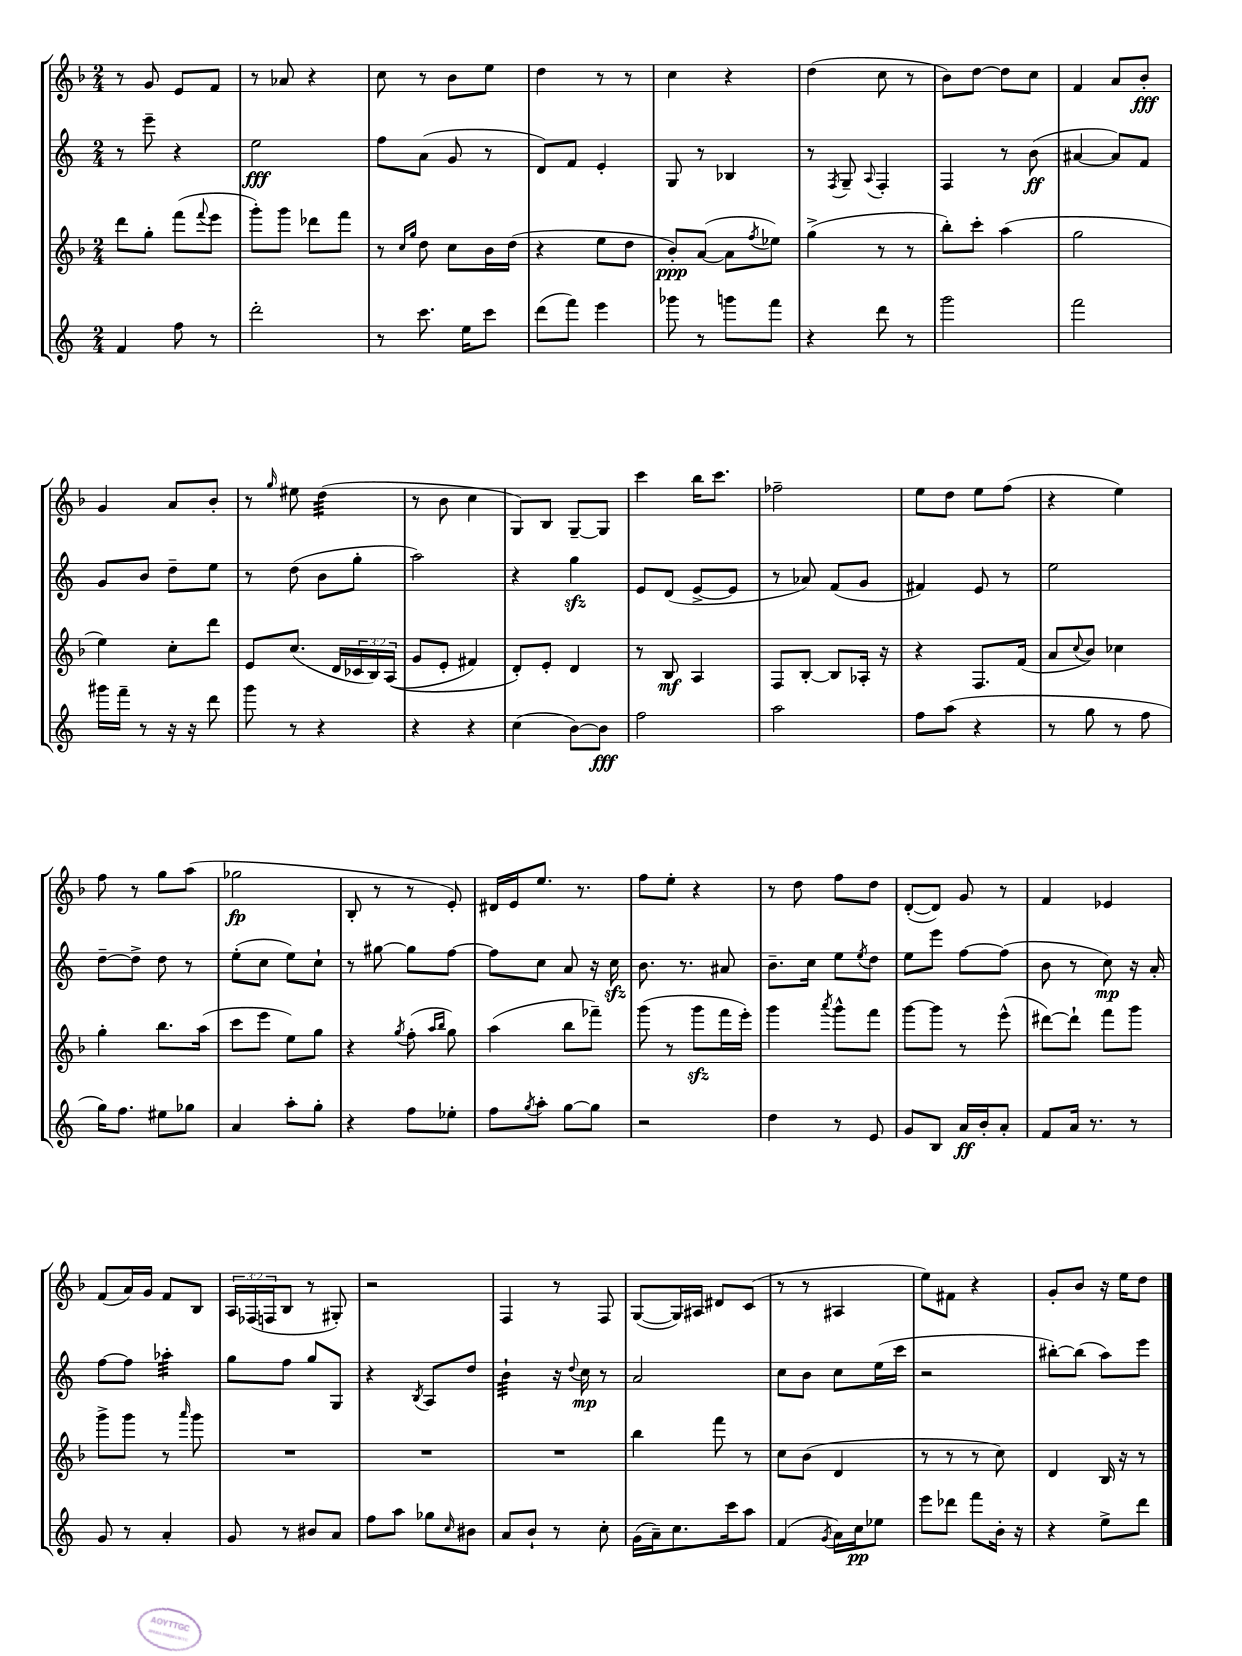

**kern	**kern	**kern	**kern
*staff4	*staff3	*staff2	*staff1
*clefG2	*clefG2	*clefG2	*clefG2
*k[]	*k[b-]	*k[]	*k[b-]
*M2/4	*M2/4	*M2/4	*M2/4
4f	8ddd	8r	8r
.	8gg'	8eee~	8g
8ff	(8fff	4r	8e
.	8qqfff	.	.
8r	8eee	.	8f
=	=	=	=
2ddd'	8ggg')	2ee	8r
.	8ggg	.	8a-
.	8ddd-	.	4r
.	8fff	.	.
=	=	=	=
8r	8r	8ff	8cc
.	16qqcc	.	.
.	16qqgg	.	.
8.ccc	8dd	(8a	8r
.	8cc	8g	8b-
16ee	.	.	.
8ccc	16b-	8r	8ee
.	(16dd	.	.
=	=	=	=
(8ddd	4r	8d)	4dd
8fff)	.	8f	.
4eee	8ee	4e'	8r
.	8dd	.	8r
=	=	=	=
8ggg-	8b-')	8G	4cc
8r	([8a	8r	.
8ggg	8a]	4B-	4r
.	8qff	.	.
8fff	8ee-)	.	.
=	=	=	=
4r	(4gg^	8r	(4dd
.	.	8qF	.
.	.	8G~	.
.	.	8qqA	.
8ddd	8r	4F'	8cc
8r	8r	.	8r
=	=	=	=
2ggg	8bb-')	4F	8b-)
.	8ccc'	.	[8dd
.	(4aa	8r	8dd]
.	.	(8b	8cc
=	=	=	=
2fff	2gg	[4a#	4f
.	.	8a#])	8a
.	.	8f	8b-'
=	=	=	=
16ggg#	4ee)	8g	4g
16fff~	.	.	.
8r	.	8b	.
16r	8cc'	8dd~	8a
16r	.	.	.
8ddd	8ddd	8ee	8b-'
=	=	=	=
8ggg	8e	8r	8r
.	.	.	16qqgg
8r	(8.cc	(8dd	8ee#
4r	.	8b	(4dd
.	16d	.	.
.	24c-	8gg'	.
.	24B-)	.	.
.	&((24A	.	.
=	=	=	=
4r	8g	2aa)	8r
.	8e'	.	8b-
4r	4f#)	.	4cc
=	=	=	=
(4cc	8d'&)	4r	8G)
.	8e'	.	8B-
[8b)	4d	4gg	[8G~
8b]	.	.	8G]
=	=	=	=
2ff	8r	8e	4ccc
.	8B-	(8d	.
.	4A	[8e^	16bb-
.	.	.	8.ccc
.	.	8e]	.
=	=	=	=
2aa	8F	8r	2ff-~
.	[8B-'	8a-)	.
.	8B-]	(8f	.
.	16A-'	8g	.
.	16r	.	.
=	=	=	=
8ff	4r	4f#)	8ee
(8aa	.	.	8dd
4r	8.F	8e	8ee
.	.	8r	(8ff
.	(16f	.	.
=	=	=	=
8r	8a	2ee	4r
.	8qqcc	.	.
8gg	8b-)	.	.
8r	4cc-	.	4ee)
8ff	.	.	.
=	=	=	=
16gg)	4gg'	[8dd~	8ff
8.ff	.	.	.
.	.	8dd^]	8r
8ee#	8.bb-	8dd	8gg
8gg-	.	8r	(8aa
.	(16aa	.	.
=	=	=	=
4a	8ccc	(8ee'	2gg-
.	8eee	8cc	.
8aa'	8ee)	8ee)	.
8gg'	8gg	8cc`	.
=	=	=	=
4r	4r	8r	8B-'
.	.	[8gg#	8r
.	8qgg	.	.
8ff	(8ff'	8gg#]	8r
.	16qqaa	.	.
.	16qqbb-	.	.
8ee-'	8gg)	[8ff	8e')
=	=	=	=
8ff	(4aa	8ff]	16d#
.	.	.	16e
8qgg	.	.	.
8aa'	.	8cc	8.ee
[8gg	8bb-	8a	.
.	.	.	8.r
8gg]	8fff-~)	16r	.
.	.	16cc	.
=	=	=	=
2r	(8ggg	8.b	8ff
.	8r	.	8ee'
.	.	8.r	.
.	8ggg	.	4r
.	16fff	8a#	.
.	16eee')	.	.
=	=	=	=
4dd	4ggg	8.b~	8r
.	.	.	8dd
.	.	16cc	.
.	8qaaa	.	.
8r	8ggg^^	8ee	8ff
.	.	8qee	.
8e	8fff	8dd	8dd
=	=	=	=
8g	[8ggg	8ee	([8d'
8B	8ggg]	8eee	8d])
16a	8r	[8ff	8g
16b'	.	.	.
8a'	(8eee^^	(8ff]	8r
=	=	=	=
8f	[8ddd#)	8b	4f
16a	8ddd#`]	8r	.
8.r	.	.	.
.	8fff	8cc)	4e-
8r	8ggg	16r	.
.	.	16a'	.
=	=	=	=
8g	8ggg^	[8ff	(8f
8r	8ggg	8ff]	16a)
.	.	.	16g
4a'	8r	4aa-'	8f
.	16qqaaa	.	.
.	8ggg	.	8B-
=	=	=	=
8g	2r	8gg	24A
.	.	.	(24F-
.	.	.	24F
8r	.	8ff	8B-
8b#	.	8gg	8r
8a	.	8G	8G#')
=	=	=	=
8ff	2r	4r	2r
8aa	.	.	.
.	.	8qB	.
8gg-	.	8A	.
16qqcc	.	.	.
8b#	.	8dd	.
=	=	=	=
8a	2r	4b`	4F
8b`	.	.	.
8r	.	16r	8r
.	.	8qqdd	.
.	.	16cc	.
8cc'	.	8r	8F
=	=	=	=
(16g	4bb-	2a	([8G
16a~)	.	.	.
8.cc	.	.	16G])
.	.	.	16A#
.	8fff	.	8d#
16ccc	.	.	.
8aa	8r	.	(8c
=	=	=	=
(4f	8cc	8cc	8r
.	(8b-	8b	8r
8qg	.	.	.
16a)	4d	8cc	4A#
16cc	.	.	.
8ee-	.	(16ee	.
.	.	16ccc	.
=	=	=	=
8eee	8r	2r	8ee)
8ddd-	8r	.	8f#
8fff	8r	.	4r
16b'	8cc)	.	.
16r	.	.	.
=	=	=	=
4r	4d	[8bb#')	8g'
.	.	(8bb#]	8b-
8ee^	16B-	8aa)	16r
.	16r	.	16ee
8ddd	8r	8eee	8dd
==	==	==	==
*-	*-	*-	*-
